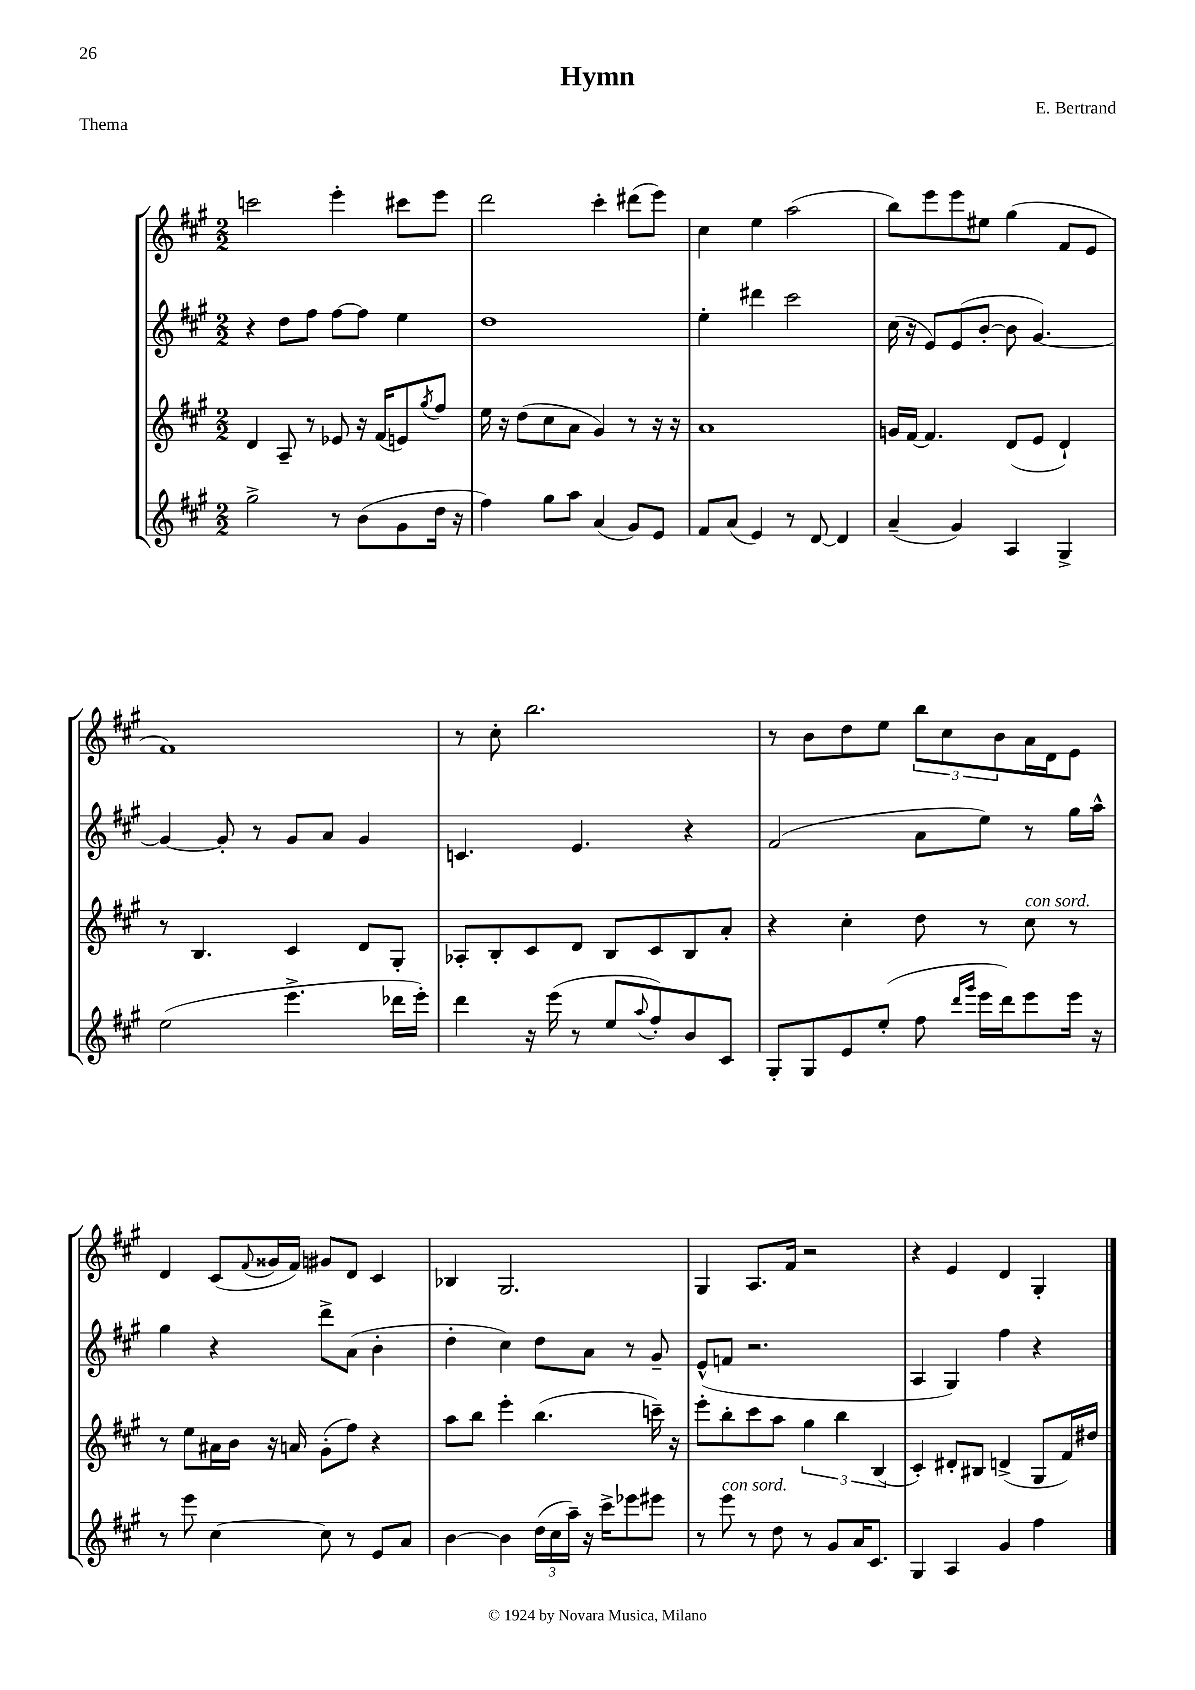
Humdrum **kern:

**kern	**kern	**kern	**kern
*staff4	*staff3	*staff2	*staff1
*clefG2	*clefG2	*clefG2	*clefG2
*k[f#c#g#]	*k[f#c#g#]	*k[f#c#g#]	*k[f#c#g#]
*M2/2	*M2/2	*M2/2	*M2/2
2gg#^\	4d/	4r	2ccc\
.	8A~/	8dd\L	.
.	8r	8ff#\J	.
8r	8e-/	[8ff#\L	4eee'\
(8b\L	16r	8ff#\]J	.
.	(16f#/LK	.	.
8g#\	8e/)	4ee\	8ccc#\L
.	8qgg#/	.	.
16dd\Jk	8ff#/J	.	8eee\J
16r	.	.	.
=	=	=	=
4ff#\)	16ee\	1dd	2ddd\
.	16r	.	.
.	(8dd\L	.	.
8gg#\L	8cc#\	.	.
8aa\J	8a\J	.	.
(4a/	4g#/)	.	4ccc#'\
8g#/L)	8r	.	(8ddd#\L
8e/J	16r	.	8eee\J)
.	16r	.	.
=	=	=	=
8f#/L	1a	4ee'\	4cc#\
(8a/J	.	.	.
4e/)	.	4ddd#\	4ee\
8r	.	2ccc#\	(2aa\
[8d/	.	.	.
4d/]	.	.	.
=	=	=	=
(4a~/	16g/LL	(16cc#\	8bb\L)
.	[16f#/JJ	16r	.
.	4.f#/]	8e/L)	8eee\
4g#/)	.	(8e/	8eee\
.	.	[8b'/J	8ee#\J
4A/	(8d/L	8b\]	(4gg#\
.	8e/J	[4.g#/)	.
4G#^/	4d`/)	.	8f#/L
.	.	.	8e/J
=	=	=	=
(2ee\	8r	4g#/_	1f#)
.	4.B/	.	.
.	.	8g#'/]	.
.	.	8r	.
4.eee^\	4c#/	8g#/L	.
.	.	8a/J	.
.	8d/L	4g#/	.
16ddd-\LL	8G#'/J	.	.
16eee'\JJ)	.	.	.
=	=	=	=
4ddd\	8A-'/L	4.c/	8r
.	8B'/	.	8cc#'\
16r	8c#/	.	2.bb\
(16eee\	.	.	.
8r	8d/J	4.e/	.
8ee/L	8B/L	.	.
8qqaa/	.	.	.
8ff#'/)	8c#/	.	.
8b/	8B/	4r	.
8c#/J	8a'/J	.	.
=	=	=	=
8G#'/L	4r	(2f#/	8r
8G#/	.	.	8b\L
8e/	4cc#'\	.	8dd\
(8ee'/J	.	.	8ee\J
8ff#\	8dd\	8a\L	12bb\L
.	.	.	12cc#\
16qqddd/LL	.	.	.
16qqggg#/JJ	.	.	.
16eee\LL	8r	8ee\J)	.
.	.	.	12b\
16ddd\J)	.	.	.
8eee\	8cc#\	8r	16a\L
.	.	.	16d\J
16eee\Jk	8r	16gg#\LL	8e\J
16r	.	16aa^^\JJ	.
=	=	=	=
8r	8r	4gg#\	4d/
8eee\	8ee\L	.	.
[4cc#\	16a#\L	4r	(8c#/L
.	16b\JJ	.	.
.	.	.	8qqf#/
.	16r	.	16g##/L
.	16a/	.	16f#/JJ)
8cc#\]	(8g#'\L	8ddd^\L	8g#/L
8r	8ff#\J)	(8a\J	8d/J
8e/L	4r	4b'\	4c#/
8a/J	.	.	.
=	=	=	=
[4b\	8aa\L	4dd'\	4B-/
.	8bb\J	.	.
4b\]	4eee'\	4cc#\)	2.G#/
(24dd\LL	(4.bb\	8dd\L	.
24cc#\	.	.	.
24aa~\JJ)	.	.	.
16r	.	8a\J	.
16ccc#^\LK	.	.	.
8eee-\	.	8r	.
8eee#\J	16ccc~\)	8g#~/	.
.	16r	.	.
=	=	=	=
8r	8eee'\L	(8e^^/L	4G#/
8eee\	8bb'\	8f/J	.
8r	8ccc#\	2.r	8.A/L
8dd\	8aa\J	.	.
.	.	.	16f#/Jk
8r	6gg#\	.	2r
8g#/L	.	.	.
.	6bb\	.	.
16a/K	.	.	.
8.c#/J	.	.	.
.	(6B/	.	.
=	=	=	=
4G#/	4c#'/)	4A/	4r
4A/	8d#'/L	4G#/)	4e/
.	8B#/J	.	.
4g#/	(4d^/	4ff#\	4d/
4ff#\	8G#/L	4r	4G#'/
.	16f#/L)	.	.
.	16dd#/JJ	.	.
==	==	==	==
*-	*-	*-	*-
